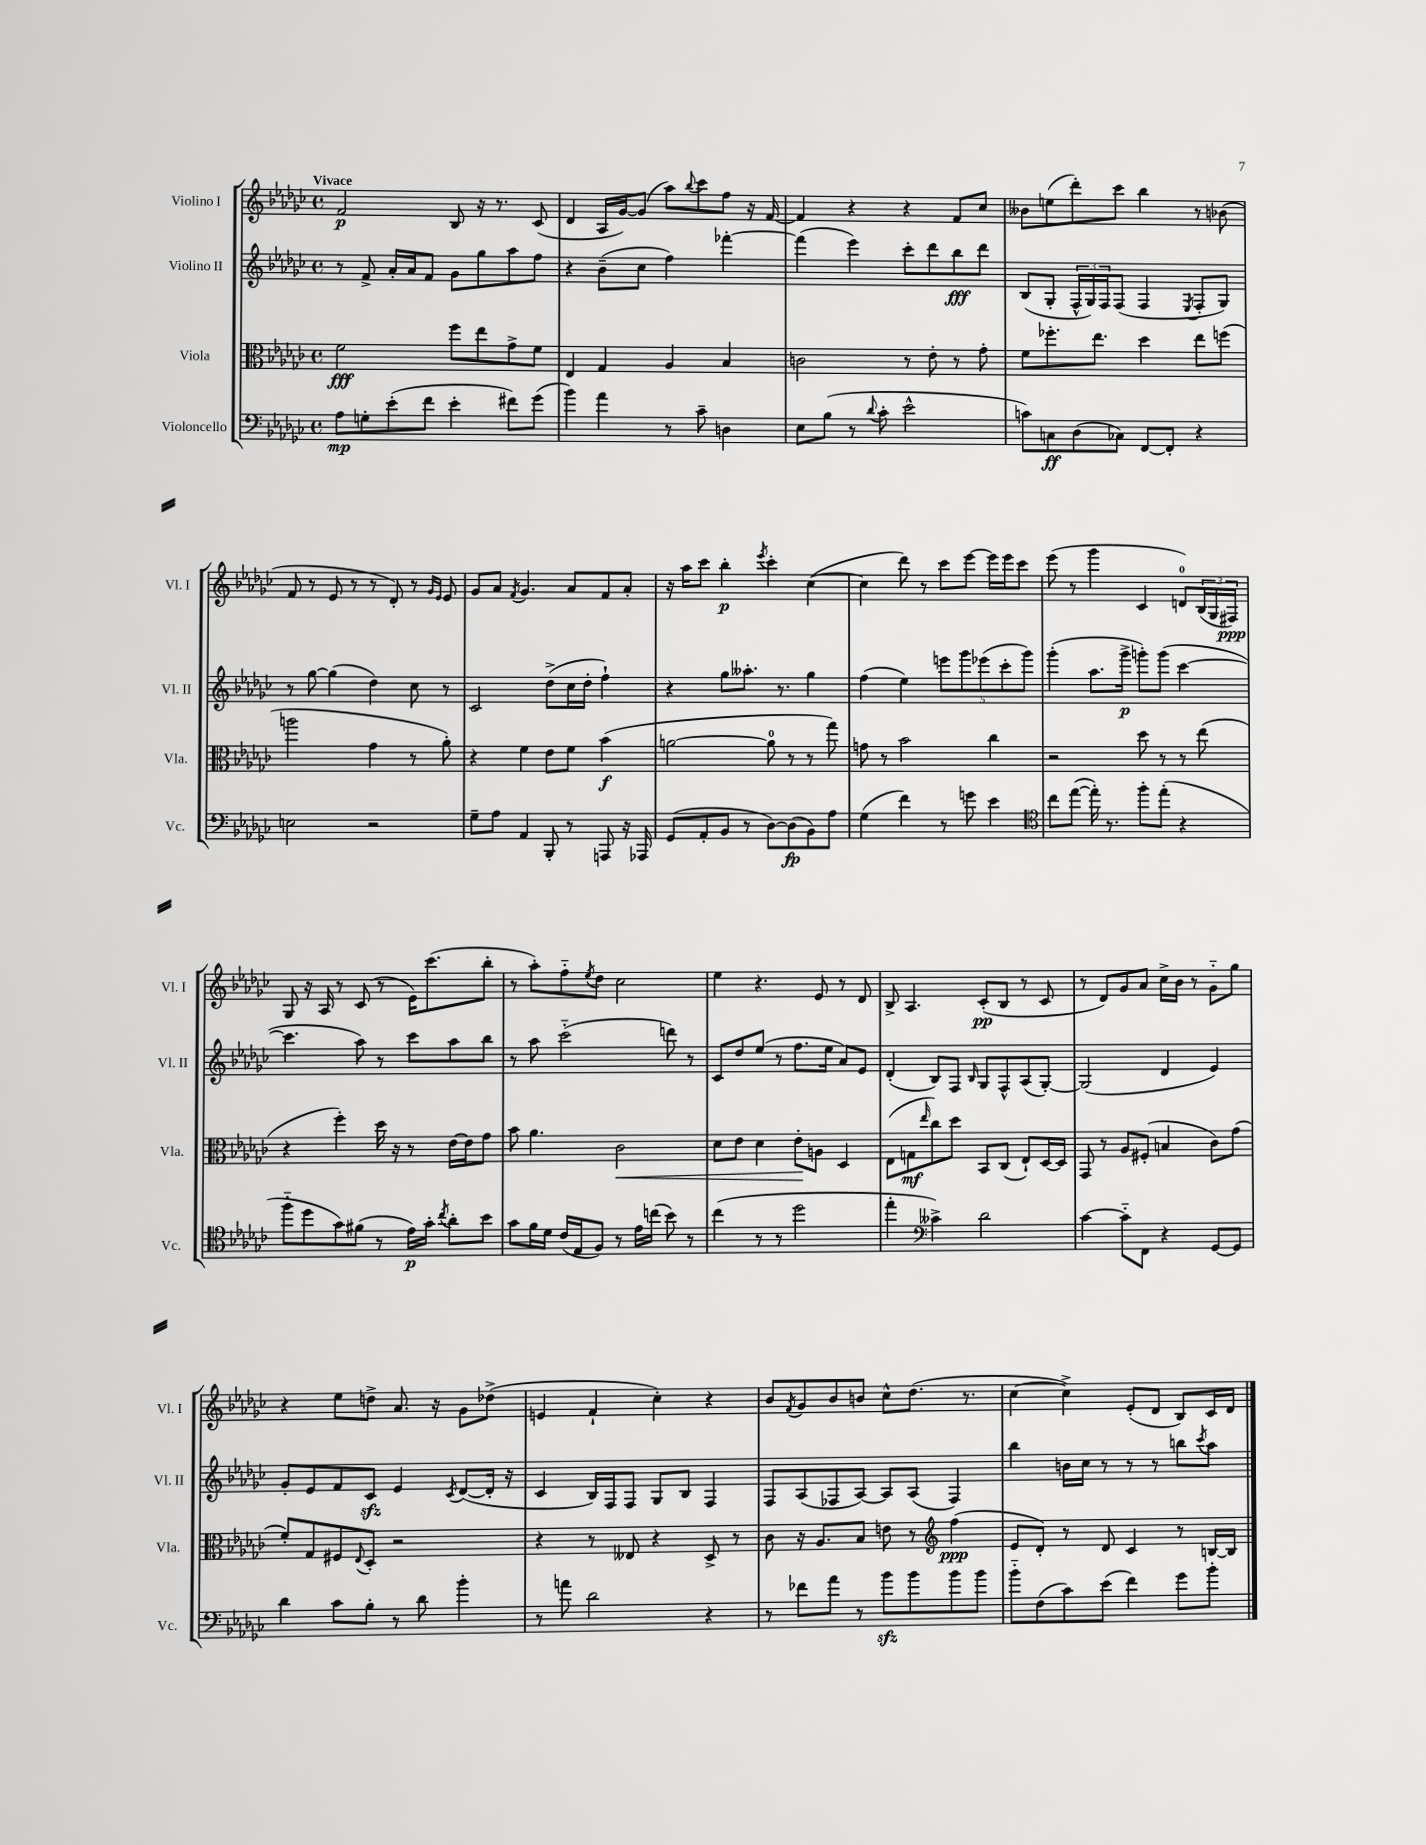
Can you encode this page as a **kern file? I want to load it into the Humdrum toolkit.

**kern	**kern	**kern	**kern
*staff4	*staff3	*staff2	*staff1
*clefF4	*clefC3	*clefG2	*clefG2
*k[b-e-a-d-g-c-]	*k[b-e-a-d-g-c-]	*k[b-e-a-d-g-c-]	*k[b-e-a-d-g-c-]
*M4/4	*M4/4	*M4/4	*M4/4
*met(c)	*met(c)	*met(c)	*met(c)
8A-	2f	8r	2f
8G'	.	8f^	.
(8e-'	.	16a-'	.
.	.	16a-	.
8f	.	8f	.
4e-'	8ff	8g-	8B-
.	8ee-	8gg-	16r
.	.	.	8.r
8f#)	8g-^	8aa-	.
(8g-	8f	8ff	(8c-
=	=	=	=
4b-)	4E-	4r	4d-
4a-	4G-	(8b-~	16A-
.	.	.	[16g-)
.	.	8cc-	(8g-]
8r	4A-	4ff)	8aa-)
.	.	.	8qqbb-
8c-~	.	.	8ccc-
4D	4B-	[4fff-'	8ff
.	.	.	16r
.	.	.	[16f
=	=	=	=
8E-	2c	(4fff-]	4f]
(8B-	.	.	.
8r	.	4eee-)	4r
8qqd-	.	.	.
8c-'	.	.	.
2e-^^	8r	8ccc-'	4r
.	8e-'	8ddd-	.
.	8r	8bb-	8f
.	8g-'	8ddd-	8cc-
=	=	=	=
8c)	8f	(8B-	8b--
8C	8.ff-'	8G-'	(8ee
(8D-	.	24F^^	8ddd-')
.	.	24G-)	.
.	8.ee-	.	.
.	.	24F	.
8C-)	.	(8F	8ccc-
[8FF	4dd-	4F	4bb-
8FF']	.	.	.
.	.	8qE-	.
4r	8ee-	8F'	8r
.	(8ff	8G-)	(8b-
=	=	=	=
2E	2aa	8r	8f
.	.	[8gg-	8r
.	.	(4gg-]	8e-
.	.	.	8r
2r	4g-	4dd-)	8r
.	.	.	8d-')
.	8r	8cc-	8r
.	.	.	16qqg-
.	.	.	16qqe-
.	8a-')	8r	8e-
=	=	=	=
8G-~	4r	2c-	8g-
8A-	.	.	8a-
.	.	.	8qf
4AA-	4f	.	4.g-
8BBB-'	8e-	(8dd-^	.
8r	8f	16cc-	8a-
.	.	16dd-'	.
8AAA	(4b-	4ff`)	8f
16r	.	.	8a-'
16AAA-	.	.	.
=	=	=	=
(8GG-	[2a	4r	16r
.	.	.	16aa-
8AA-'	.	.	8ccc-
8BB-	.	8gg-	4bb-'
8r	.	8.aa--'	.
.	.	.	8qeee-
[8D-)	8a]	.	4ccc-'
.	.	8.r	.
(8D-]	8r	.	.
8BB-)	8r	4gg-	([4cc-
8A-	8gg-)	.	.
=	=	=	=
(4G-	8g	(4ff	4cc-]
.	8r	.	.
4f)	2b-	4ee-)	8ddd-)
.	.	.	8r
8r	.	10eee	8ccc-
.	.	10ggg-	.
8g	.	.	[8eee-
.	.	(10eee-	.
4e-	4cc-	.	16eee-]
.	.	10ccc-'	.
.	.	.	16eee-
.	.	.	8ccc-
.	.	10ggg-)	.
=	=	=	=
*clefC4	*	*	*
8cc-	2r	(4ggg-'	(8eee-
([8ee-	.	.	8r
16ee-'])	.	8.aa-	4ggg-
8.r	.	.	.
.	.	16ggg-^	.
8ff'	8dd-	8ggg')	4c-
(8ee-'	8r	(8ggg	.
4r	8r	[4ccc-	8d)
.	(8ee-	.	(24B-
.	.	.	24G-
.	.	.	24F#)
=	=	=	=
8ff'~	4r	4.ccc-]	8G-
8dd-	.	.	16r
.	.	.	16A-
8g-)	4ff')	.	8r
(8f#	.	8aa-)	(8c-
8r	16dd-	8r	8r
.	16r	.	.
16e-)	8r	8ccc-	16e-)
16g-'	.	.	(8.ccc-
8qcc-	.	.	.
8a-'	[16e-	8aa-	.
.	16e-]	.	.
8b-	8g-	8bb-	8bb-'
=	=	=	=
8g-	8b-	8r	8r
16f	4.a-	8aa-	8aa-')
16d-	.	.	.
(16c-	.	(2ccc-'~	8ff'~
16E-	.	.	.
.	.	.	8qee-
8F)	.	.	8dd-
8r	2c-	.	2cc-
16e-	.	.	.
(16cc	.	.	.
8b-)	.	8ddd)	.
8r	.	8r	.
=	=	=	=
(4cc-	8d-	8c-	4ee-
.	8e-	8dd-	.
8r	4d-	(8ee-	4.r
8r	.	8r	.
2dd-	8e-'	8.ff	.
.	8A	.	8e-
.	.	16ee-	.
.	4D-	8a-)	8r
.	.	8e-	8d-
=	=	=	=
4ee-'	(8E-	(4d-'	8B-^
.	8G	.	4.A-
*clefF4	*	*	*
.	16qqee-	.	.
4c--^)	8cc-)	8B-)	.
.	8dd-	8F	.
.	.	16qqB-	.
2d-	8BB-	8G-	(8c-'
.	(8C-	8F^^	8B-
.	8E-`)	(8A-	8r
.	[16D-	[8G-')	8c-
.	16D-]	.	.
=	=	=	=
[4c-	8GG-	(2G-]	8r
.	8r	.	8d-)
8c-'~]	8A-	.	8g-
8FF	(8F#'	.	8a-
4r	4B	4d-	16cc-^
.	.	.	16b-
.	.	.	8r
[8GG-	8c-)	4e-)	8g-'~
8GG-]	(8g-	.	8gg-
=	=	=	=
4d-	8f')	8g-'	4r
.	8G-	8e-	.
8c-	8F#	8f	8ee-
.	8qqE-	.	.
8B-'	8D-'	8c-	8dd^
8r	2r	4e-	8.a-
8d-	.	.	.
.	.	.	16r
.	.	8qc-	.
4b-'	.	([8d-	8g-
.	.	16d-']	(8dd-^
.	.	16r	.
=	=	=	=
8r	4r	4c-	4e
8a	.	.	.
2d-	8r	16B-)	4f`
.	.	16F	.
.	8E--	8F	.
.	4r	8G-	4cc-')
.	.	8B-	.
4r	8D-^	4F	4r
.	8r	.	.
=	=	=	=
8r	8c-	8F	8b-
.	.	.	8qf
8f-	16r	(8A-	8g-
.	8.A-	.	.
8a-	.	8F-	8b-
8r	8B-	[8A-)	8b
8b-	8e	8A-]	8cc-^^
8b-	8r	(8A-	(8.dd-
*	*clefG2	*	*
8b-	(4ff	4F-)	.
.	.	.	8.r
8b-	.	.	.
=	=	=	=
8b-'~	8e-	4bb-	[4cc-
(8F	8d-')	.	.
8c-)	8r	16b	4cc-^])
.	.	16cc-	.
(8e-	8d-	8r	.
4f)	4c-	8r	(8e-'
.	.	8r	8d-
8g-	8r	8bb	8B-)
.	.	8qccc-	.
8b-'	[16B	8aa-	16c-
.	16B]	.	16d-
==	==	==	==
*-	*-	*-	*-
